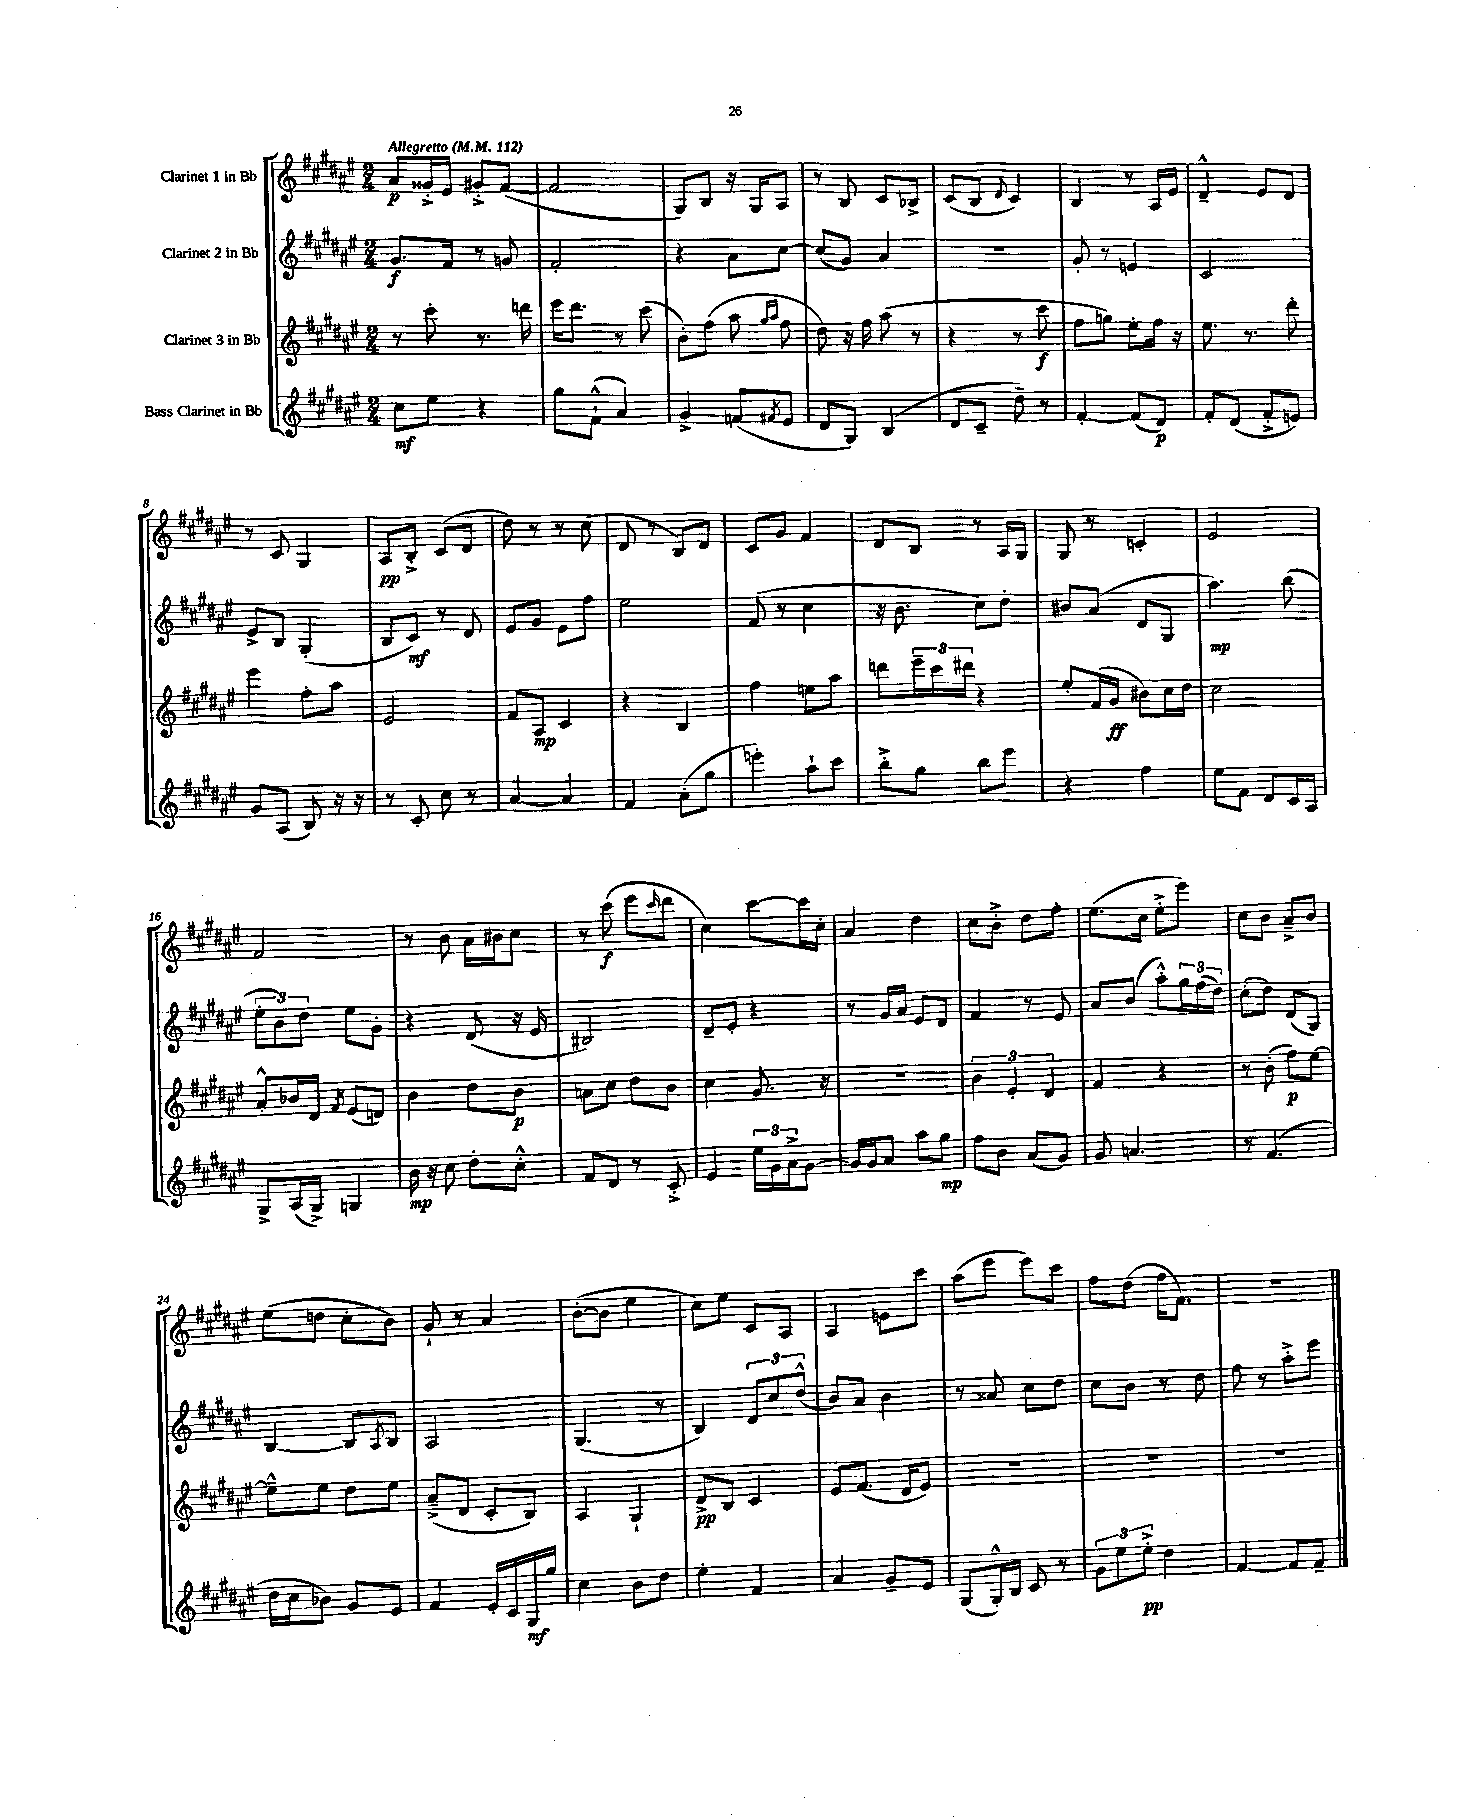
<<
\new StaffGroup <<
\new Staff = "s0" \with { instrumentName = "Clarinet 1 in Bb" } {
    \clef treble \key fis \major \numericTimeSignature \time 2/4 \tempo "Allegretto" 4 = 112
    ais'8\p gisis'16-.-> eis'16 gis'8-.-> fis'8~( |
    fis'2 |
    gis8) b8 r16 gis16 ais8 |
    r8 b8 cis'8 bes8-> |
    cis'8( b8 \appoggiatura { dis'8 } cis'4) |
    b4 r8 ais16 eis'16 |
    dis'4---^ eis'8 dis'8 |
    r8 cis'8 gis4 |
    ais8\pp b8-.-> cis'8( dis'8 |
    dis''8) r8 r8 cis''8( |
    dis'8 r8 b8) dis'8 |
    cis'8 gis'8 fis'4 |
    dis'8 b8 r8 ais16 gis16 |
    gis8 r8 c'4-. |
    eis'2 |
    fis'2 |
    r8 b'8 ais'16 bis'16 cis''8 |
    r8 cis'''8\f( eis'''8 \grace { cis'''16 } dis'''8 |
    cis''4) cis'''8~ cis'''16 cis''16-. |
    ais'4 dis''4 |
    cis''8 b'8-.-> dis''8 fis''8-. |
    eis''8.( cis''16 eis''8-.-> eis'''8) |
    cis''8 b'8 ais'8---> b'8 |
    eis''8( d''8 cis''8-. b'8) |
    gis'8-! r8 ais'4 |
    b'8~-.( b'8 eis''4 |
    cis''8) eis''8 cis'8 ais8 |
    ais4 e'8 cis'''8 |
    ais''8( eis'''8 eis'''8) cis'''8 |
    fis''8 dis''8( fis''16 fis'8.) |
    r2 \bar "|." |
}
\new Staff = "s1" \with { instrumentName = "Clarinet 2 in Bb" } {
    \clef treble \key fis \major \numericTimeSignature \time 2/4
    gis'8.\f fis'16 r8 g'8 |
    fis'2-. |
    r4 ais'8 cis''8~ |
    cis''8( gis'8) ais'4 |
    R2 |
    gis'8-. r8 e'4 |
    cis'2 |
    eis'8-> b8 gis4-.( |
    b8 cis'8\mf) r8 dis'8 |
    eis'8 gis'8 eis'8 fis''8 |
    eis''2 |
    fis'8( r8 cis''4 |
    r16 b'8. cis''8) dis''8-. |
    bis'8 ais'8( dis'8 gis8 |
    ais''4.\mp) b''8( |
    \tuplet 3/2 { eis''8-. b'8) dis''8 } eis''8 gis'8-. |
    r4 dis'8( r16 eis'16 |
    bis2) |
    dis'8-- eis'8-. r4 |
    r8 gis'16 ais'16 eis'8 dis'8 |
    fis'4 r8 eis'8 |
    ais'8 b'8( ais''8-.-^) \tuplet 3/2 { gis''16 fis''16( dis''16) } |
    cis''8-.( dis''8) dis'8( gis8) |
    b4~ b8 \acciaccatura { ais8 } b8 |
    ais2 |
    gis4.( r8 |
    b4) \tuplet 3/2 { dis'8 cis''8 dis''8-^( } |
    b'8) ais'8 b'4 |
    r8 aisis'8 cis''8 dis''8 |
    cis''8 b'8 r8 dis''8 |
    fis''8 r8 ais''8-.-> eis'''8 \bar "|." |
}
\new Staff = "s2" \with { instrumentName = "Clarinet 3 in Bb" } {
    \clef treble \key fis \major \numericTimeSignature \time 2/4
    r8 cis'''8-. r8. d'''16 |
    eis'''16 dis'''8. r8 cis'''8( |
    b'8-.) fis''8( ais''8 \grace { gis''16 ais''16 } fis''8 |
    dis''8) r16 fis''16 ais''8( r8 |
    r4 r8 cis'''8\f |
    fis''8 g''8) eis''8-. fis''16 r16 |
    eis''8. r8. dis'''8-. |
    eis'''4 fis''8-. ais''8 |
    eis'2 |
    fis'8 ais8\mp cis'4 |
    r4 b4 |
    fis''4 e''8 ais''8 |
    d'''8 \tuplet 3/2 { eis'''16-- cis'''16 dis'''16 } r4 |
    eis''8-. fis'16( gis'16\ff bis'8) cis''16 dis''16 |
    cis''2 |
    ais'8-.-^ bes'16 dis'16 \acciaccatura { fis'8 } eis'8( d'8) |
    b'4 dis''8 b'8\p |
    a'8 cis''8 dis''8 b'8 |
    cis''4 gis'8. r16 |
    R2 |
    \tuplet 3/2 { b'4 eis'4-. dis'4 } |
    fis'4 r4 |
    r8 b'8-.( fis''8\p) eis''8~ |
    eis''8---^ eis''8 dis''8 eis''8 |
    ais'8--->( dis'8 cis'8-. b8) |
    ais4 gis4-! |
    dis'8->\pp b8 cis'4 |
    eis'8 fis'8.( dis'16 eis'8) |
    R2 |
    R2 |
    R2 \bar "|." |
}
\new Staff = "s3" \with { instrumentName = "Bass Clarinet in Bb" } {
    \clef treble \key fis \major \numericTimeSignature \time 2/4
    cis''8\mf eis''8 r4 |
    gis''8 fis'8-!-^( ais'4) |
    gis'4-> f'8( \acciaccatura { fis'8 } eis'8 |
    dis'8 gis8) b4( |
    dis'8 cis'8-- dis''8--) r8 |
    fis'4~-. fis'8( dis'8\p) |
    fis'8-. dis'8( fis'8-.-> e'8) |
    gis'8 ais8( b8) r16 r16 |
    r8 cis'8-. cis''8 r8 |
    ais'4~ ais'4 |
    fis'4 ais'8-.( gis''8 |
    e'''4-.) ais''8-! cis'''8 |
    b''8-.-> gis''8 b''8 eis'''8 |
    r4 fis''4 |
    eis''8 fis'8 dis'8 cis'16 ais16 |
    gis8-> ais16( gis16->) g4 |
    b'16\mp r16 cis''8 dis''8-. cis''8-.-^ |
    fis'8 dis'8 r8 cis'8-.-> |
    eis'4 \tuplet 3/2 { eis''16 gis'16 ais'16-> } gis'8~ |
    gis'16 gis'16 ais'8 ais''8 gis''8\mp |
    fis''8 b'8 ais'8( gis'8) |
    gis'8 a'4. |
    r8 fis'4.( |
    dis''16 cis''16 bes'8) gis'8 eis'8 |
    fis'4 eis'16-. cis'16 gis16\mf gis''16 |
    cis''4 b'8 dis''8 |
    eis''4-. fis'4 |
    ais'4 gis'8-- eis'8 |
    gis8( gis16-.-^) b16 cis'8 r8 |
    \tuplet 3/2 { gis'8 eis''8 eis''8-.->\pp } dis''4 |
    fis'4~ fis'8 fis'8-- \bar "|." |
}
>>
>>
